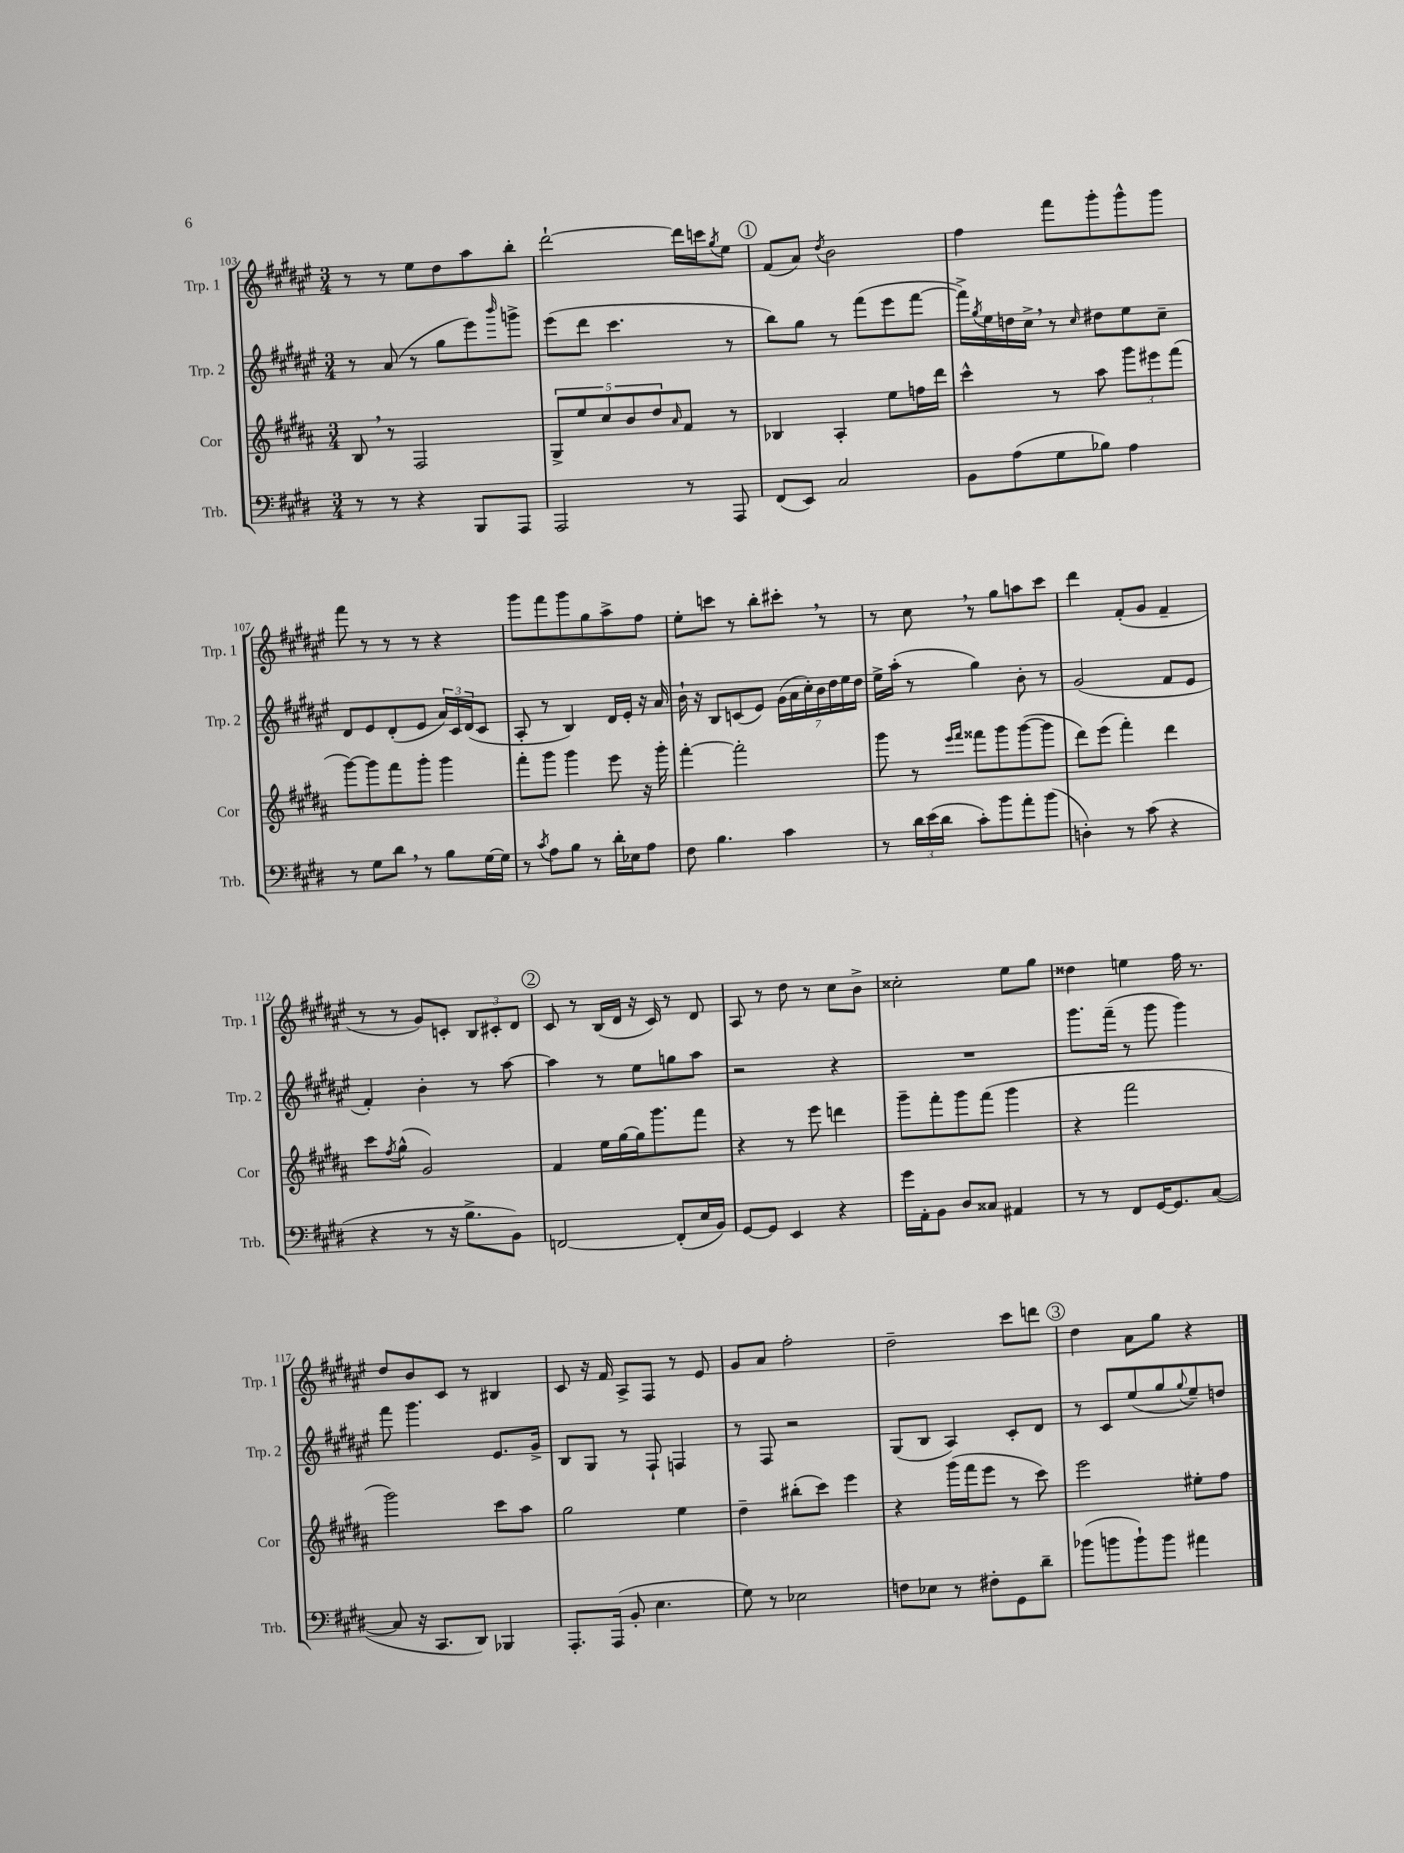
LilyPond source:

<<
\new StaffGroup <<
\new Staff = "s0" \with { instrumentName = "Trp. 1" shortInstrumentName = "Trp. 1" } {
    \clef treble \key fis \major \numericTimeSignature \time 3/4
    r8 r8 eis''8 dis''8 ais''8 b''8-. |
    dis'''2~-! dis'''16 c'''16 \acciaccatura { gis''8 } eis''8 |
    \mark \markup { \circle "1" } fis'8( ais'8) \acciaccatura { dis''8 } b'2 |
    fis''4 fis'''8 gis'''8-. gis'''8-^ gis'''8 |
    fis'''8 r8 r8 r8 r4 |
    gis'''8 fis'''8 gis'''8 gis''8 ais''8-> fis''8 |
    eis''8-. c'''8 r8 b''8-. cis'''8-. \breathe r8 |
    r8 cis''8 \breathe r8 gis''8 a''8 cis'''8 |
    dis'''4 fis'8-.( gis'8 fis'4-- |
    r8 r8 gis'8) c'8-. \tuplet 3/2 { b8 cis'8-. dis'8 } |
    \mark \markup { \circle "2" } cis'8 r8 b16( dis'16 r16 cis'16) r8 dis'8 |
    ais8 r8 dis''8 r8 cis''8 b'8-> |
    cisis''2-. eis''8 gis''8 |
    disis''4 e''4 fis''16 r8. |
    dis''8 b'8 cis'8 r8 bis4 |
    cis'8 r16 fis'16 ais8-> fis8 r8 eis'8 |
    gis'8 ais'8 fis''2-. |
    dis''2-- cis'''8 d'''8 |
    \mark \markup { \circle "3" } dis''4 ais'8 gis''8 r4 \bar "|." |
}
\new Staff = "s1" \with { instrumentName = "Trp. 2" shortInstrumentName = "Trp. 2" } {
    \clef treble \key fis \major \numericTimeSignature \time 3/4
    r8 ais'8( r8 gis''8 eis'''8) \grace { b'''16 } g'''8-> |
    eis'''8( dis'''8 cis'''4. r8 |
    \mark \markup { \circle "1" } b''8) gis''8 r8 fis'''8( eis'''8 fis'''8~ |
    fis'''16->) \acciaccatura { gis''8 } eis''16 d''16 cis''16-> \breathe r8 \grace { cis''16 } dis''8 eis''8 cis''8-- |
    dis'8 eis'8 dis'8-.( eis'8 \tuplet 3/2 { ais'16) cis'16 dis'16( } cis'8 |
    ais8-. r8 b4) dis'16 eis'16-. r16 ais'16 |
    b'16-! r16 b8 c'8( eis'8) \tuplet 7/4 { gis'16( ais'16 cis''16-.) b'16 dis''16 eis''16 dis''16 } |
    eis''16-> ais''16-.( r8 gis''4) b'8-. r8 |
    gis'2( fis'8 eis'8 |
    fis'4-.) b'4-. r8 ais''8~ |
    \mark \markup { \circle "2" } ais''4 r8 eis''8 g''8 ais''8 |
    r2 r4 |
    R2. |
    gis'''8. fis'''16--( r8 gis'''8 gis'''4) |
    fis'''8 gis'''4. eis'8. gis'16-> |
    b8 gis8 r8 fis8-! f4 |
    r8 fis8 r2 |
    gis8( b8 ais4) cis'8-. dis'8 |
    \mark \markup { \circle "3" } r8 cis'8 eis''8( gis''8 \appoggiatura { gis''8 } eis''8--) d''8 \bar "|." |
}
\new Staff = "s2" \with { instrumentName = "Cor" shortInstrumentName = "Cor" } {
    \clef treble \key b \major \numericTimeSignature \time 3/4
    b8 \breathe r8 fis2 |
    \tuplet 5/4 { gis8-> e''8 cis''8 b'8 dis''8 } \grace { ais'16 } fis'8 r8 |
    \mark \markup { \circle "1" } bes4 ais4-. e''8 f''16 dis'''16 |
    cis'''4-^ r8 ais''8 \tuplet 3/2 { gis'''8 eis'''8 fis'''8( } |
    gis'''8~) gis'''8 fis'''8 gis'''8-. gis'''4 |
    fis'''8-. gis'''8 gis'''4 e'''8 r16 gis'''16-. |
    fis'''4~-. fis'''2-. |
    gis'''8 r8 \grace { e'''16 fis'''16 } fisis'''8 gis'''8 gis'''8~( gis'''8 |
    dis'''8) e'''8( fis'''4-.) dis'''4 |
    cis'''8 \acciaccatura { fis''8 } gis''8-^( gis'2) |
    \mark \markup { \circle "2" } fis'4 e''16 gis''16~ gis''16 gis'''8. fis'''8 |
    r4 r8 e'''8 d'''4 |
    gis'''8-- fis'''8-. gis'''8 fis'''8( gis'''4 |
    r4 fis'''2 |
    gis'''2) cis'''8 ais''8 |
    gis''2 e''4 |
    dis''4-- bis''8-.( cis'''8) e'''4 |
    r4 gis'''16( fis'''16 e'''8 r8 cis'''8) |
    \mark \markup { \circle "3" } e'''2 eis''8-. fis''8 \bar "|." |
}
\new Staff = "s3" \with { instrumentName = "Trb." shortInstrumentName = "Trb." } {
    \clef bass \key e \major \numericTimeSignature \time 3/4
    r8 r8 r4 b,,8 a,,8 |
    a,,2 r8 a,,8 |
    \mark \markup { \circle "1" } fis,8( e,8) cis2 |
    b,8 a8( gis8 bes8) a4 |
    r8 gis8 dis'8 \breathe r8 b8 gis16~ gis16 |
    r8 \acciaccatura { cis'8 } a8 b8 r8 dis'16-. ees16 a8 |
    fis8 b4. cis'4 |
    r8 \tuplet 3/2 { dis'16 e'16( dis'16 } cis'8-.) b'8 a'8-. b'8( |
    d4-.) r8 cis'8( r4 |
    r4 r8 r16 b8.-> b,8) |
    \mark \markup { \circle "2" } f,2~ f,8-.( e16 b,16) |
    gis,8~ gis,8 e,4 r4 |
    gis'16 a,16-. b,8 dis8 cisis8 ais,4 |
    r8 r8 fis,8 gis,16~ gis,8. cis8~( |
    cis8 r16 cis,8. dis,8) bes,,4 |
    a,,8.-. a,,16( b,8-. e4. |
    gis8) r8 ees2 |
    f8 ees8 r8 fis8-. gis,8 dis'8-- |
    \mark \markup { \circle "3" } bes'8( b'8 b'8-!) b'8 ais'4 \bar "|." |
}
>>
>>
\layout { \context { \Score currentBarNumber = #103 } }
